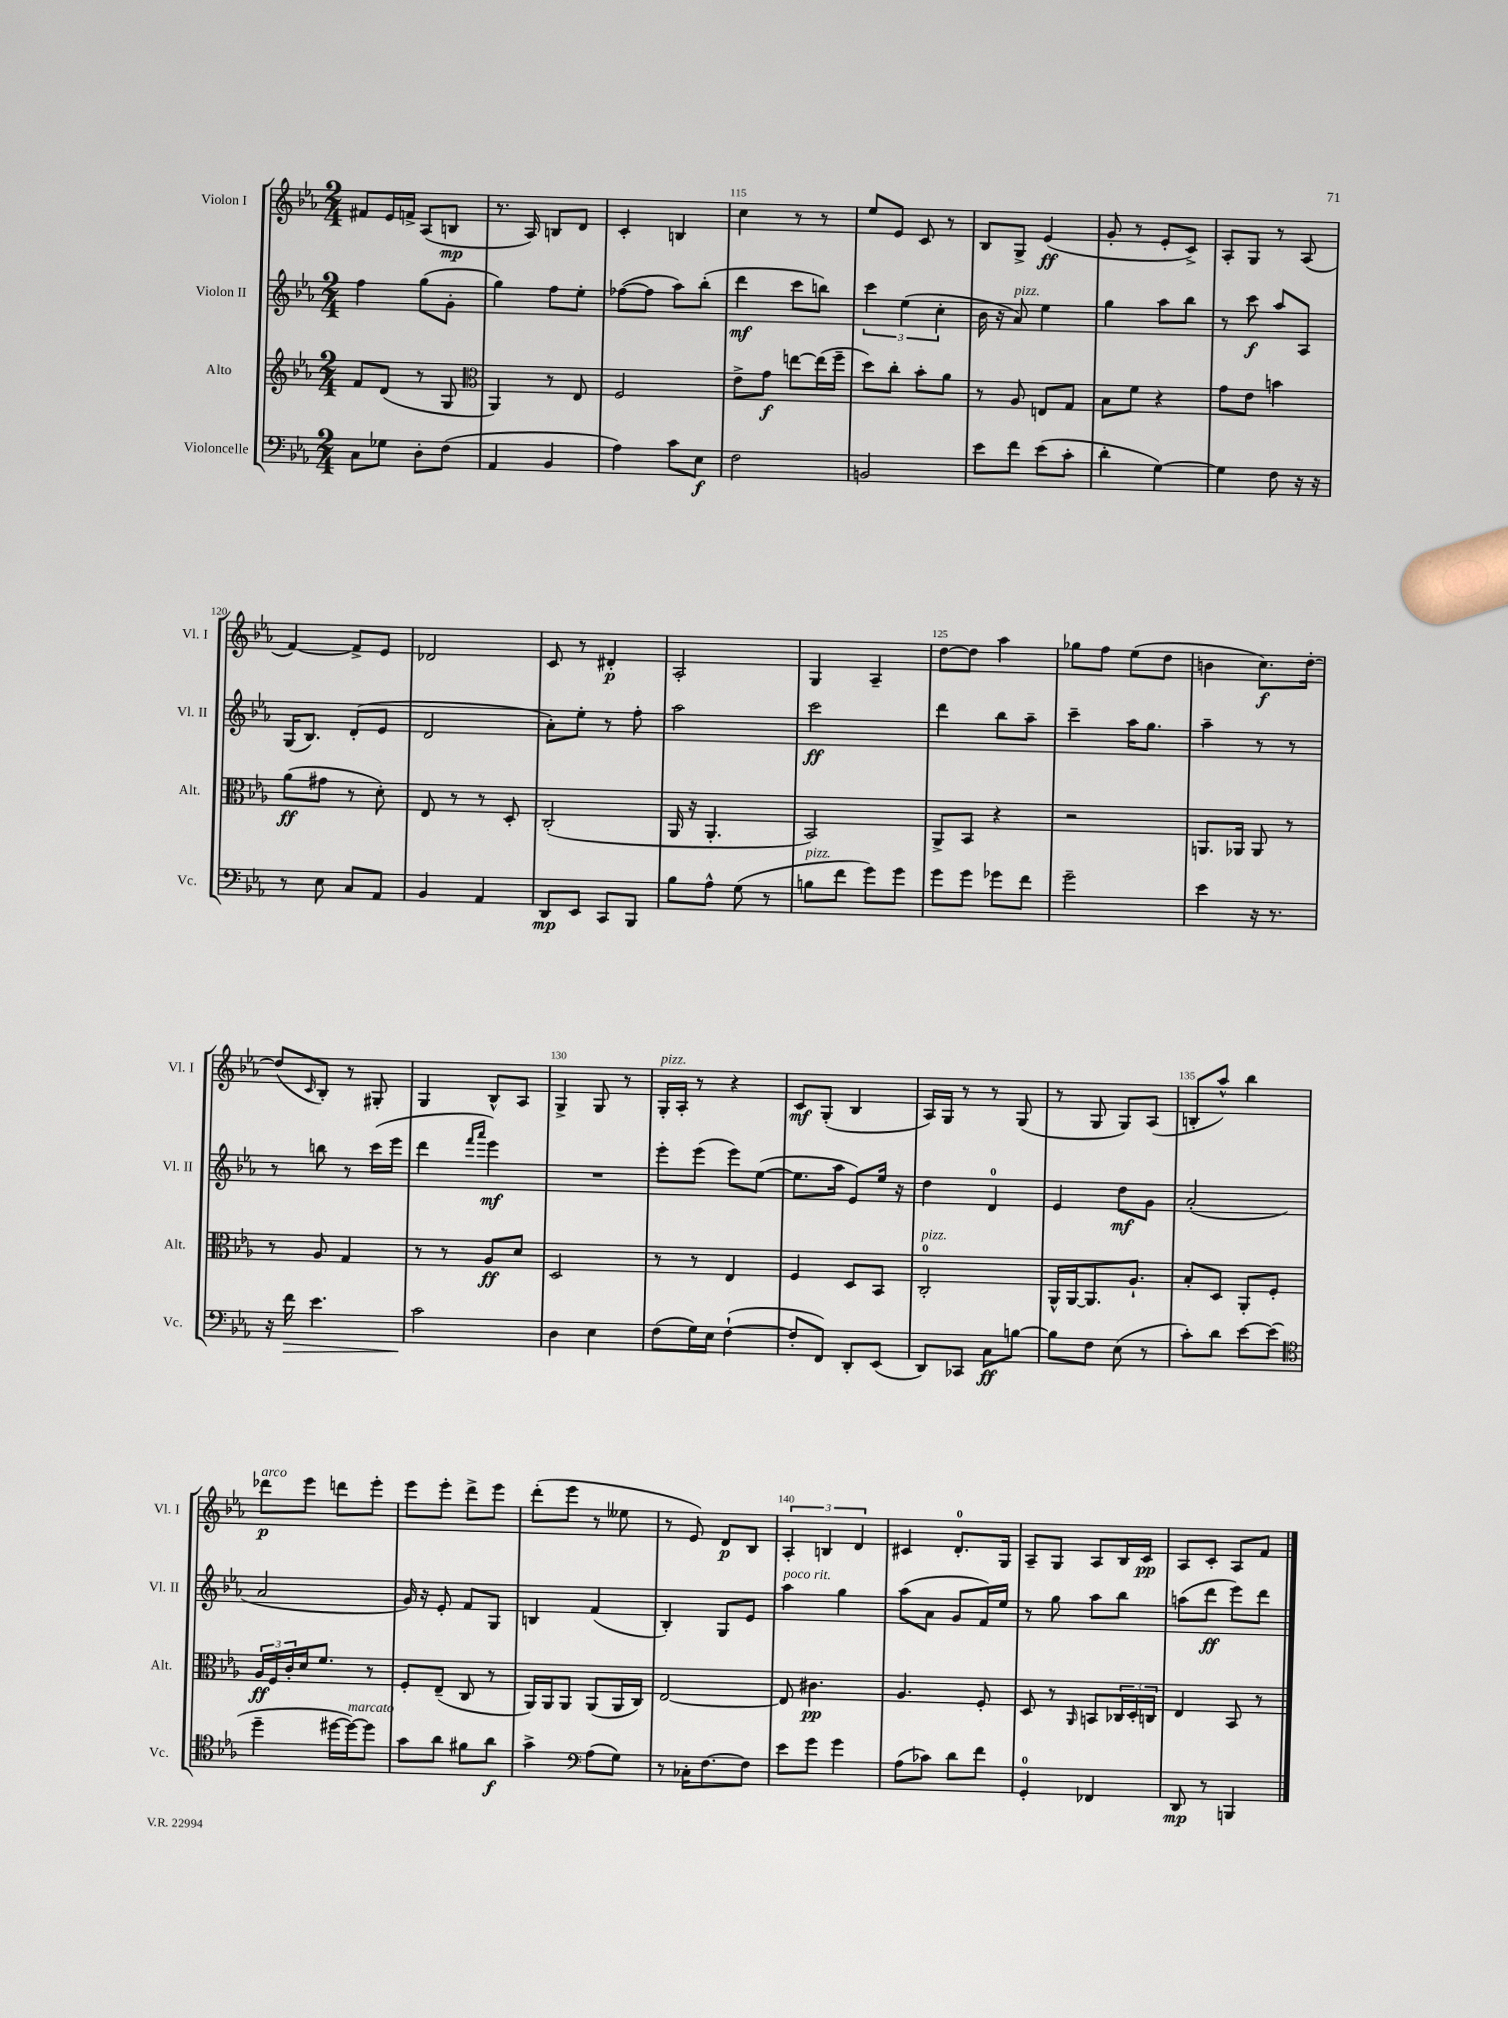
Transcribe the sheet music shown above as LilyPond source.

<<
\new StaffGroup <<
\new Staff = "s0" \with { instrumentName = "Violon I" shortInstrumentName = "Vl. I" } {
    \clef treble \key ees \major \numericTimeSignature \time 2/4
    fis'8 ees'16 f'16-> aes8( b8\mp |
    r8. aes16) b8 d'8 |
    c'4-. b4 |
    c''4 r8 r8 |
    ees''8 ees'8 c'8 r8 |
    bes8 g8-> ees'4\ff( |
    g'8-. r8 ees'8-. c'8->) |
    aes8-. g8 r8 aes8( |
    f'4~) f'8-> ees'8 |
    des'2 |
    c'8 r8 dis'4-.\p |
    aes2-. |
    g4 aes4-- |
    d''8~ d''8 aes''4 |
    ges''8 f''8 ees''8( d''8 |
    b'4 c''8.\f) d''16~-. |
    d''8( \grace { c'16 } bes8-.) r8 gis8-. |
    g4 bes8-^ aes8 |
    g4-> g8 r8 |
    g16-.^\markup { \italic "pizz." } aes16-. r8 r4 |
    c'8\mf g8-.( bes4 |
    aes16) g16 r8 r8 g8( |
    r8 g8 g8) aes8( |
    b8-. aes''8-^) bes''4 |
    des'''8\p^\markup { \italic "arco" } ees'''8 d'''8 ees'''8-. |
    ees'''8 ees'''8-. d'''8-> ees'''8 |
    d'''8-.( ees'''8 r8 eeses''8 |
    r8 ees'8) d'8\p bes8 |
    \tuplet 3/2 { aes4-. b4 d'4 } |
    cis'4 d'8.-0-. g16 |
    aes8-- g8 aes8 bes16 c'16\pp |
    aes8 c'8-. aes8 f'8 \bar "|." |
}
\new Staff = "s1" \with { instrumentName = "Violon II" shortInstrumentName = "Vl. II" } {
    \clef treble \key ees \major \numericTimeSignature \time 2/4
    f''4 g''8( g'8-. |
    g''4) f''8 ees''8-. |
    fes''8~( fes''8 aes''8) bes''8-.( |
    d'''4\mf c'''8 b''8) |
    \tuplet 3/2 { c'''4 ees''4( c''4-. } |
    bes'16 r16 aes'8^\markup { \italic "pizz." }) ees''4 |
    g''4 aes''8 bes''8 |
    r8 c'''8\f aes''8 aes8 |
    g16( bes8.) d'8-.( ees'8 |
    d'2 |
    aes'8-.) ees''8-. r8 f''8-. |
    aes''2 |
    c'''2\ff |
    d'''4 bes''8 aes''8-- |
    c'''4-- aes''16 g''8. |
    aes''4-- r8 r8 |
    r8 b''8 r8 c'''16( ees'''16 |
    d'''4 \grace { f'''16 aes'''16 } ees'''4\mf) |
    R2 |
    ees'''8-. ees'''8( ees'''8) ees''8~( |
    ees''8. aes''16 ees'8) ees''16 r16 |
    d''4 d'4-0 |
    ees'4 d''8\mf g'8 |
    aes'2-.( |
    aes'2 |
    g'16) r16 ees'8-. f'8 g8 |
    b4 f'4( |
    bes4-.) g8 ees'8 |
    aes''4^\markup { \italic "poco rit." } g''4 |
    aes''8( aes'8 g'8 f'16) ees''16 |
    r8 g''8 aes''8 bes''8 |
    a''8( d'''8\ff ees'''8) d'''8 \bar "|." |
}
\new Staff = "s2" \with { instrumentName = "Alto" shortInstrumentName = "Alt." } {
    \clef treble \key ees \major \numericTimeSignature \time 2/4
    f'8 d'8( r8 g8 |
    \clef alto aes,4) r8 ees8 |
    f2 |
    ees'8-> g'8\f e''8~ e''16( f''16-- |
    d''8) c''8-. bes'8-. aes'8 |
    r8 aes8 e8 g8 |
    bes8 f'8 r4 |
    g'8 ees'8 b'4 |
    aes'8\ff( gis'8 r8 d'8-.) |
    ees8 r8 r8 d8-. |
    c2-.( |
    aes,16 r16 aes,4.-. |
    bes,2) |
    aes,8-> bes,8 r4 |
    r2 |
    a,8. aes,16 aes,8 r8 |
    r8 aes8 g4 |
    r8 r8 aes8\ff d'8 |
    d2 |
    r8 r8 ees4 |
    f4 d8 bes,8 |
    c2-0-.^\markup { \italic "pizz." } |
    aes,16-^ aes,16~ aes,8. aes8.-! |
    bes8-. d8 aes,8-. f8-. |
    \tuplet 3/2 { aes16\ff f16 c'16-. } d'16 f'8. r8 |
    f8-. ees8--( c8 r8 |
    aes,16) aes,16 aes,8 aes,8( aes,16 c16) |
    ees2~ |
    ees8 cis'4.\pp |
    aes4. f8-. |
    d8 r8 \grace { aes,16 } b,8 \tuplet 3/2 { ces16 d16-. c16 } |
    ees4 bes,8 r8 \bar "|." |
}
\new Staff = "s3" \with { instrumentName = "Violoncelle" shortInstrumentName = "Vc." } {
    \clef bass \key ees \major \numericTimeSignature \time 2/4
    c8 ges8 d8-. f8( |
    aes,4 bes,4 |
    aes4) c'8 ees8\f |
    f2 |
    b,2 |
    ees'8 f'8 ees'8( c'8-. |
    d'4-. g4~) |
    g4 f8 r16 r16 |
    r8 ees8 c8 aes,8 |
    bes,4 aes,4 |
    d,8\mp ees,8 c,8 bes,,8 |
    bes8 aes8-^ g8( r8 |
    b8^\markup { \italic "pizz." } f'8 g'8) g'8 |
    g'8 g'8 ges'8 f'8 |
    g'2-- |
    ees'4 r16 r8. |
    r16 f'16\> ees'4. |
    c'2\! |
    d4 ees4 |
    f8( g16) ees16 f4~-!( |
    f8-. f,8) d,8-. ees,8( |
    d,8) ces,8 c8\ff b8~ |
    b8 f8 ees8( r8 |
    c'8-.) d'8 ees'8~ ees'8( |
    \clef tenor d''4-- dis''16~ dis''16~^\markup { \italic "marcato" }) dis''8 |
    g'8 aes'8 fis'8 aes'8\f |
    g'4-> \clef bass aes8( g8) |
    r8 ces16-. f8.~ f8 |
    ees'8 g'8 g'4 |
    aes8( ces'8) d'8 f'8 |
    g,4-0-. fes,4 |
    d,8\mp r8 b,,4 \bar "|." |
}
>>
>>
\layout { \context { \Score currentBarNumber = #112 \override BarNumber.break-visibility = ##(#f #t #t) barNumberVisibility = #(every-nth-bar-number-visible 5) } }
